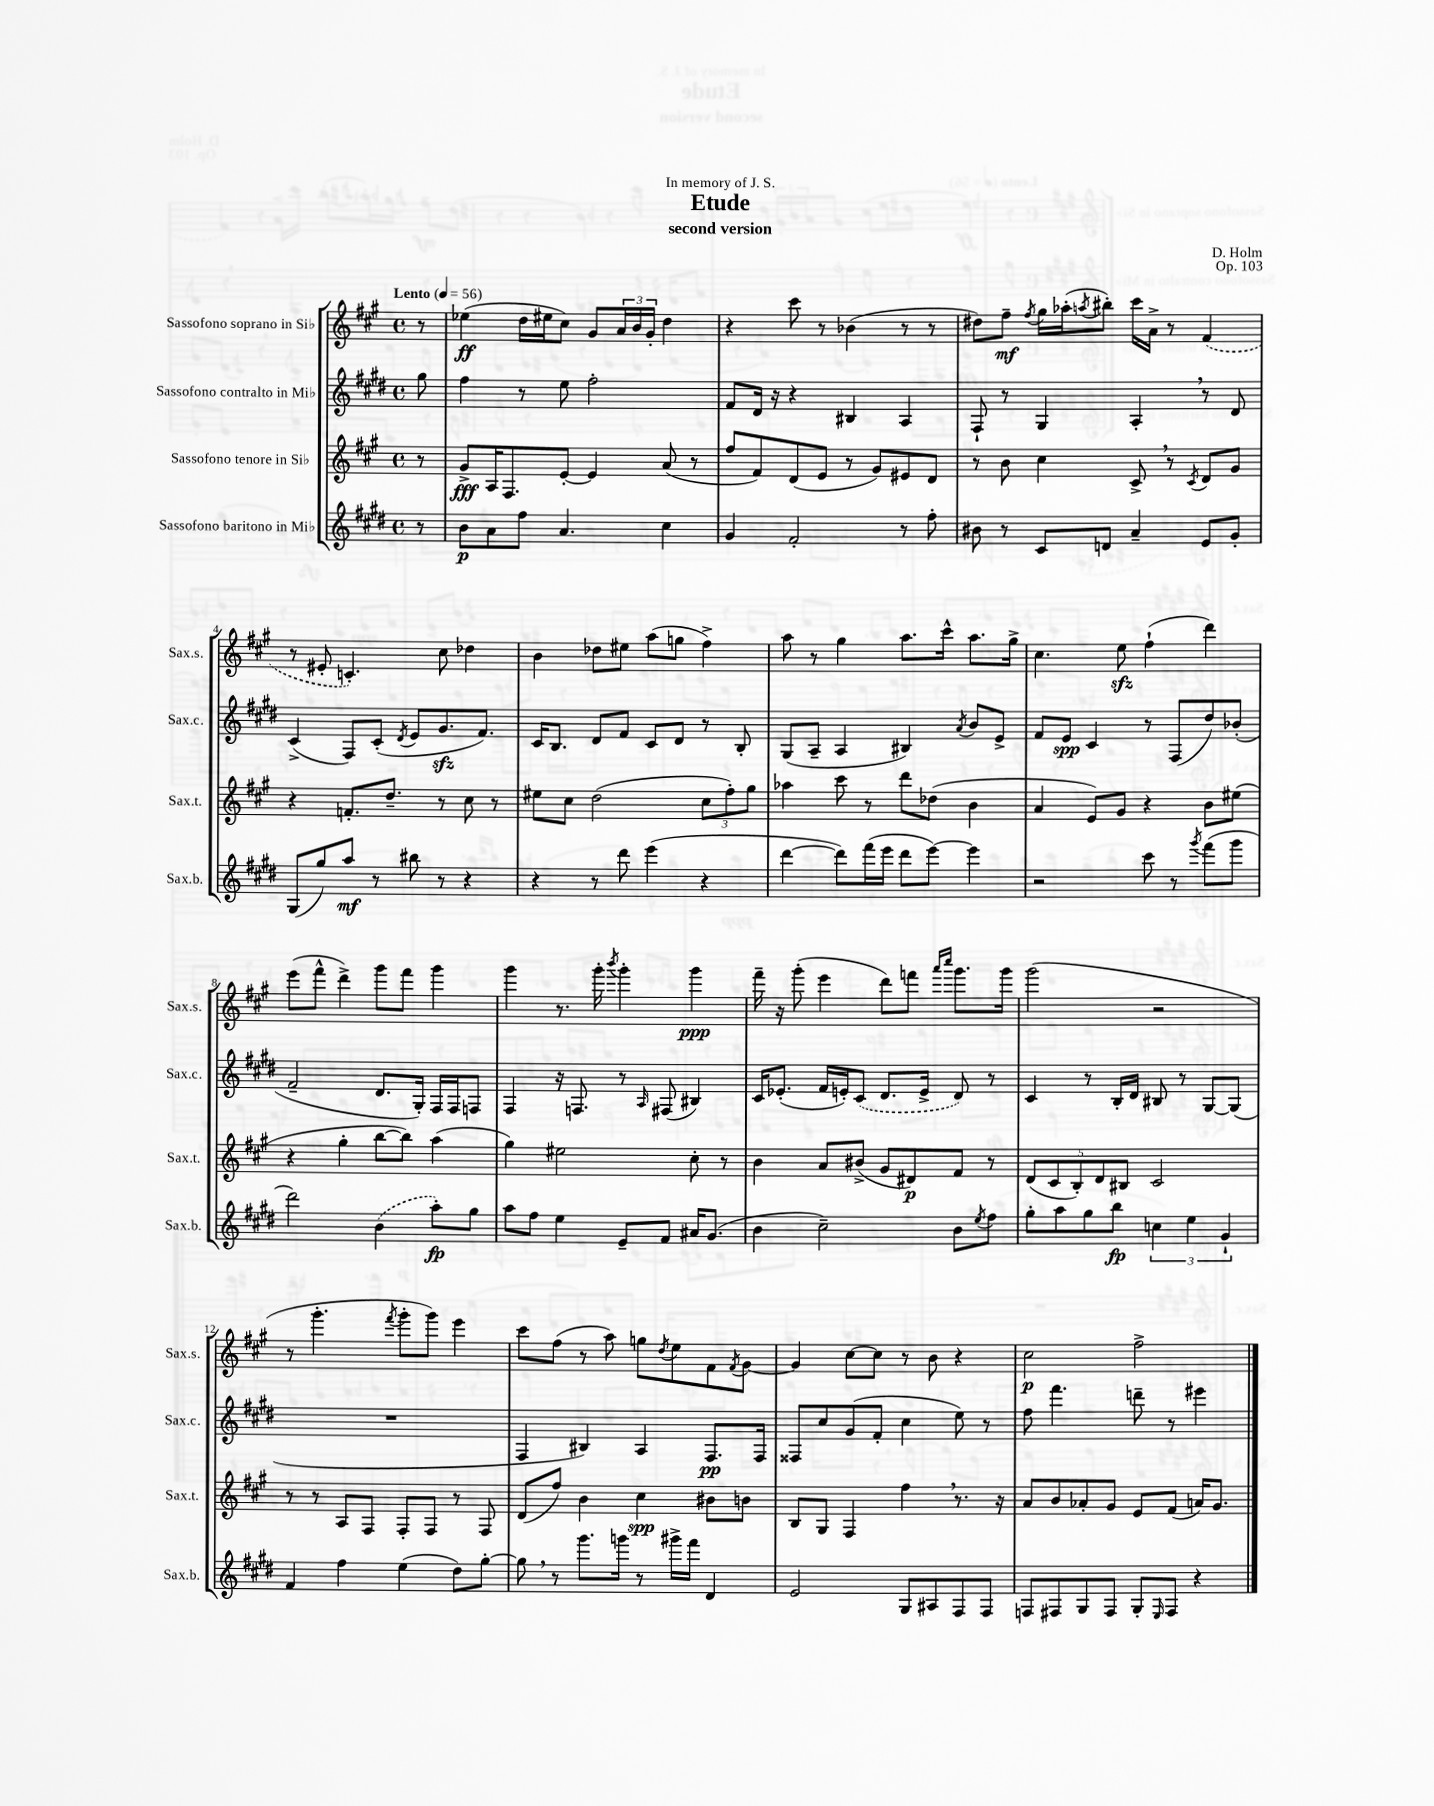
\header { title = "Etude" composer = "D. Holm" subtitle = "second version" dedication = "In memory of J. S." opus = "Op. 103" }
<<
\new StaffGroup <<
\new Staff = "s0" \with { instrumentName = "Sassofono soprano in Sib" shortInstrumentName = "Sax.s." } {
    \clef treble \key a \major \defaultTimeSignature \time 4/4 \partial 8 \tempo "Lento" 4 = 56
    r8 |
    ees''4\ff( d''16 eis''16 cis''8) gis'8 \tuplet 3/2 { a'16 b'16 gis'16-. } d''4 |
    r4 cis'''8 r8 bes'4( r8 r8 |
    dis''8) fis''8--\mf \acciaccatura { fis''8 } gis''16 aes''16-.( \acciaccatura { a''8 } bis''8-.) cis'''16 a'16-> r8 \once \slurDashed fis'4( |
    r8 eis'8-. c'4.-.) cis''8 des''4 |
    b'4 des''8 eis''8 a''8( g''8 fis''4->) |
    a''8 r8 gis''4 a''8. cis'''16-^ a''8. gis''16-> |
    cis''4. e''8\sfz fis''4-!( d'''4) |
    e'''8( fis'''8-^ d'''4->) gis'''8 fis'''8 gis'''4 |
    gis'''4 r8. gis'''16-. \acciaccatura { b'''8 } gis'''4-. gis'''4\ppp |
    fis'''16-- r16 gis'''8-.( e'''4 d'''8) f'''8 \grace { a'''16 cis''''16 } gis'''8. gis'''16 |
    gis'''2( r2 |
    r8 gis'''4.-. \acciaccatura { fis'''8 } gis'''8-. gis'''8) e'''4 |
    cis'''8 fis''8( r8 a''8) g''8 \acciaccatura { d''8 } e''8 fis'8 \acciaccatura { fis'8 } gis'8~ |
    gis'4 cis''8~ cis''8 r8 b'8 r4 |
    cis''2\p fis''2-> \bar "|." |
}
\new Staff = "s1" \with { instrumentName = "Sassofono contralto in Mib" shortInstrumentName = "Sax.c." } {
    \clef treble \key e \major \defaultTimeSignature \time 4/4 \partial 8
    gis''8 |
    fis''4 r8 e''8 fis''2-. |
    fis'8 dis'16 r16 r4 bis4 a4 |
    fis8-! r8 gis4 a4-. \breathe r8 dis'8 |
    cis'4->( fis8) cis'8-.( \acciaccatura { dis'8 } e'8 gis'8.\sfz fis'8.) |
    cis'16 b8. dis'8 fis'8 cis'8 dis'8 r8 b8-. |
    gis8( a8-- a4 bis4) \acciaccatura { a'8 } b'8 e'8-> |
    fis'8 e'8\spp cis'4 r8 fis8( dis''8) bes'8-.( |
    fis'2-- dis'8. gis16-.) fis16 fis16 f8 |
    fis4 r16 f8. r8 \grace { a16 } fis8( bis4) |
    cis'16 ees'8.-.( fis'16 e'16-.) \once \slurDashed cis'8( dis'8. e'16-> dis'8) r8 |
    cis'4 r8 b16-. dis'16 bis8 r8 gis8~ gis8( |
    R1 |
    fis4 bis4) a4 fis8.\pp fis16 |
    fisis8 cis''8 gis'8( fis'8-. cis''4 e''8) r8 |
    fis''8 fis'''4. d'''8-- r8 eis'''4 \bar "|." |
}
\new Staff = "s2" \with { instrumentName = "Sassofono tenore in Sib" shortInstrumentName = "Sax.t." } {
    \clef treble \key a \major \defaultTimeSignature \time 4/4 \partial 8
    r8 |
    gis'8->\fff a16 fis8. e'8~-. e'4 a'8( r8 |
    fis''8 fis'8) d'8( e'8 r8 gis'8) eis'8 d'8 |
    r8 b'8 cis''4 cis'8-> \breathe r8 \acciaccatura { cis'8 } d'8 gis'8 |
    r4 f'8.-. d''8.-- r8 cis''8 r8 |
    eis''8 cis''8 d''2( \tuplet 3/2 { cis''8 fis''8-.) gis''8 } |
    aes''4 cis'''8 r8 d'''8 des''8( b'4 |
    a'4 e'8) gis'8 r4 b'8 eis''8( |
    r4 gis''4-. b''8~ b''8) a''4( |
    gis''4) eis''2 cis''8-. r8 |
    b'4 a'8 bis'8->( gis'8 dis'8\p) fis'8 r8 |
    \tuplet 5/4 { d'8( cis'8 b8-.) d'8 bis8 } cis'2 |
    r8 r8 a8 fis8 fis8-. fis8 r8 fis8 |
    d'8( fis''8) b'4 cis''4\spp bis'8 b'8 |
    b8 gis8 fis4 fis''4 \breathe r8. r16 |
    a'8 b'8 aes'8-. gis'8 e'8 fis'8( a'16) gis'8. \bar "|." |
}
\new Staff = "s3" \with { instrumentName = "Sassofono baritono in Mib" shortInstrumentName = "Sax.b." } {
    \clef treble \key e \major \defaultTimeSignature \time 4/4 \partial 8
    r8 |
    b'8\p a'8 fis''8 a'4. cis''4 |
    gis'4 fis'2-. r8 fis''8-. |
    bis'8 r8 cis'8 d'8 a'4-- e'8 gis'8-. |
    gis8( gis''8) a''8\mf r8 bis''8 r8 r4 |
    r4 r8 dis'''8 e'''4( r4 |
    dis'''4~ dis'''8) fis'''16( e'''16 dis'''8 e'''8~) e'''4 |
    r2 cis'''8 r8 \acciaccatura { gis'''8 } fis'''8( gis'''8 |
    dis'''2) \once \slurDashed b'4( a''8-.\fp) gis''8 |
    a''8 fis''8 e''4 e'8-- fis'8 ais'16 gis'8.( |
    b'4 cis''2--) b'8 \acciaccatura { e''8 } fis''8 |
    gis''8-. a''8 gis''8 b''8\fp \tuplet 3/2 { c''4 e''4 gis'4-! } |
    fis'4 fis''4 e''4( dis''8) gis''8~-. |
    gis''8 \breathe r8 gis'''8. g'''16 r8 gis'''16-> fis'''16 dis'4 |
    e'2 gis8 ais8 fis8 fis8 |
    f8 fis8 gis8 fis8 gis8-. \grace { e16 } fis8 r4 \bar "|." |
}
>>
>>
